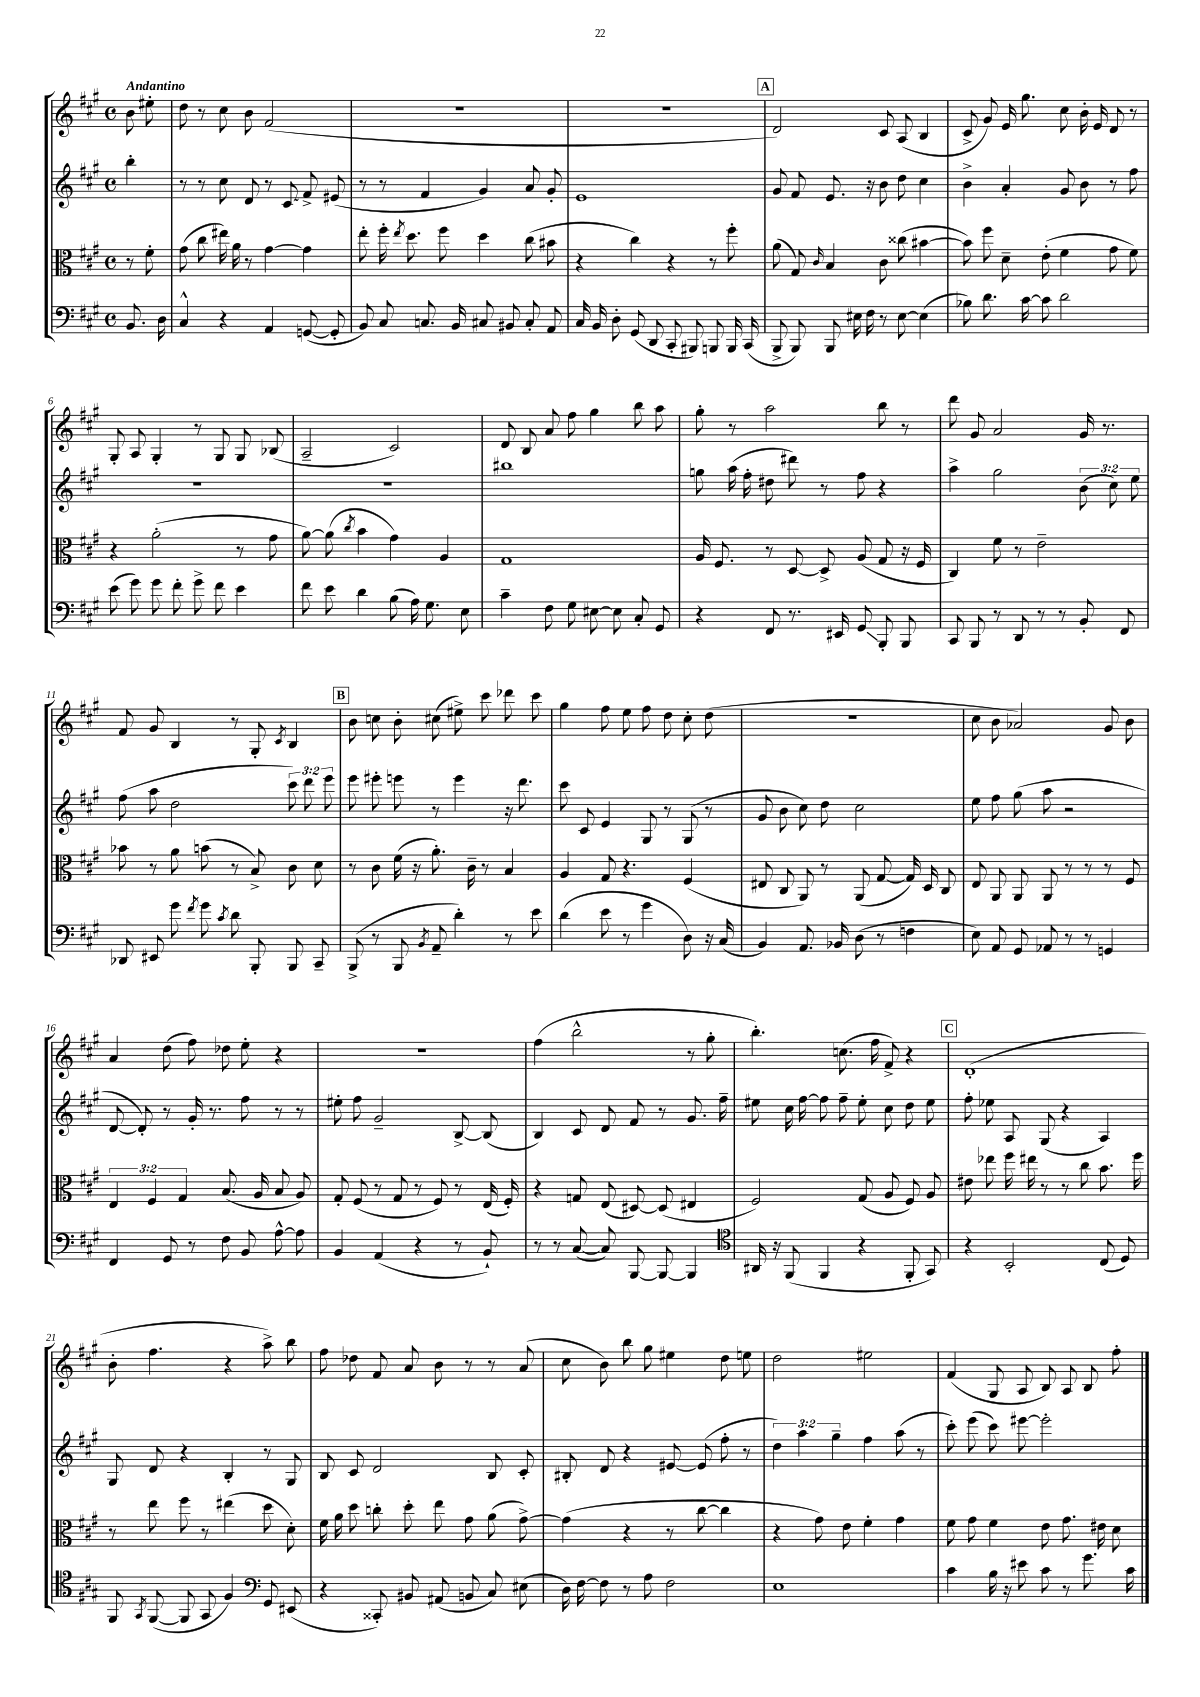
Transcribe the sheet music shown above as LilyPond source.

<<
\new StaffGroup <<
\new Staff = "s0" {
    \clef treble \key a \major \defaultTimeSignature \time 4/4 \partial 4 \tempo "Andantino"
    \autoBeamOff b'8 eis''8-. |
    d''8 r8 cis''8 b'8 fis'2( |
    r1 |
    R1 |
    \mark \markup { \box "A" } d'2) cis'8 a8( b4 |
    cis'8-> gis'8) e'16 gis''8. cis''8 b'16-. e'16 d'8 r8 |
    gis8-. a8 gis4-. r8 gis8 gis8 bes8( |
    a2-- cis'2) |
    d'8 b8 a'8 fis''8 gis''4 b''8 a''8 |
    gis''8-. r8 a''2 b''8 r8 |
    d'''8 gis'8 a'2 gis'16 r8. |
    fis'8 gis'8 b4 r8 gis8-. \acciaccatura { cis'8 } b4 |
    \mark \markup { \box "B" } b'8 c''8 b'8-. cis''8( eis''8->) cis'''8 des'''8 cis'''8 |
    gis''4 fis''8 e''8 fis''8 d''8 cis''8-. d''8( |
    R1 |
    cis''8 b'8 aes'2) gis'8 b'8 |
    a'4 d''8( fis''8) des''8 e''8-. r4 |
    R1 |
    fis''4( b''2-^ r8 gis''8-. |
    b''4.-.) c''8.( fis''16 fis'8->) r4 |
    \mark \markup { \box "C" } d'1-.( |
    b'8-. fis''4. r4 a''8->) b''8 |
    fis''8 des''8 fis'8 a'8 b'8 r8 r8 a'8( |
    cis''8 b'8) b''8 gis''8 eis''4 d''8 e''8 |
    d''2 eis''2 |
    fis'4( gis8 a8 b8) a8 b8 fis''8-. \bar "|." |
}
\new Staff = "s1" {
    \clef treble \key a \major \defaultTimeSignature \time 4/4 \override Staff.TupletNumber.text = #tuplet-number::calc-fraction-text \partial 4
    \autoBeamOff b''4-. |
    r8 r8 cis''8 d'8 r8 \once \override Glissando.style = #'zigzag cis'8\glissando fis'8-> eis'8( |
    r8 r8 fis'4 gis'4) a'8 gis'8-. |
    e'1 |
    \mark \markup { \box "A" } gis'8 fis'8 e'8. r16 b'8 d''8 cis''4 |
    b'4-> a'4-. gis'8 b'8 r8 fis''8 |
    R1 |
    R1 |
    bis''1 |
    g''8 a''16( fis''16-. dis''8 dis'''8) r8 fis''8 r4 |
    a''4-> gis''2 \tuplet 3/2 { b'8( cis''8) e''8 } |
    fis''8( a''8 d''2 \tuplet 3/2 { cis'''8) d'''8 e'''8 } |
    \mark \markup { \box "B" } e'''8 eis'''8-. e'''8 r8 e'''4 r16 d'''8. |
    cis'''8 cis'8 e'4 gis8 r8 gis8( r8 |
    gis'8 b'8 cis''8) d''8 cis''2 |
    e''8 fis''8 gis''8( a''8 r2 |
    d'8~ d'8-.) r8 gis'16-. r8. fis''8 r8 r8 |
    eis''8-. fis''8 gis'2-- b8~-> b8( |
    b4) cis'8 d'8 fis'8 r8 gis'8. fis''16-- |
    eis''8 cis''16 fis''16~ fis''8 fis''8-- eis''8-. cis''8 d''8 eis''8 |
    \mark \markup { \box "C" } fis''8-. ees''8 a8 gis8( r4 a4) |
    gis8 d'8 r4 b4-. r8 gis8 |
    b8 cis'8 d'2 b8 cis'8-. |
    bis8-. d'8 r4 eis'8~ eis'8( fis''8-. r8 |
    \tuplet 3/2 { d''4) a''4 gis''4-- } fis''4 a''8( r8 |
    cis'''8-.) e'''8( cis'''8) eis'''8~ eis'''2-. \bar "|." |
}
\new Staff = "s2" {
    \clef alto \key a \major \defaultTimeSignature \time 4/4 \override Staff.TupletNumber.text = #tuplet-number::calc-fraction-text \partial 4
    \autoBeamOff r8 fis'8-. |
    gis'8( cis''8 eis''16) a'16 r8 gis'4~ gis'4 |
    e''8-. fis''16-. \acciaccatura { e''8 } d''8. fis''8 d''4 cis''8( bis'8 |
    r4 cis''4) r4 r8 fis''8-. |
    \mark \markup { \box "A" } a'8( gis8) \grace { cis'16 } b4 cis'8 cisis''8( bis'4~ |
    bis'8) fis''8 d'8-- e'8-.( fis'4 gis'8 fis'8) |
    r4 a'2-.( r8 gis'8 |
    a'8~) a'8( \acciaccatura { cis''8 } b'4 gis'4) a4 |
    gis1 |
    a16 fis8. r8 d8~ d8-> a8( gis8 r16 fis16 |
    cis4) fis'8 r8 e'2-- |
    bes'8 r8 a'8 b'8( r8 b8->) cis'8 d'8 |
    \mark \markup { \box "B" } r8 cis'8 fis'16( r16 a'8.-.) cis'16-- r8 b4 |
    a4 gis8 r4. fis4( |
    eis8 cis8 a,8) r8 a,8( gis8~ gis16) d16 cis8 |
    e8 a,8 a,8 a,8 r8 r8 r8 fis8 |
    \tuplet 3/2 { e4 fis4 gis4 } b8.( a16 b8 a8) |
    gis8-. fis8( r8 gis8 r8 fis8) r8 e16( fis16-.) |
    r4 g8 e8( dis8~) dis8( eis4 |
    fis2) gis8( a8 fis8) a8 |
    \mark \markup { \box "C" } eis'8 ees''8 fis''16 eis''16 r8 r8 cis''8 b'8. fis''16 |
    r8 e''8 fis''8 r8 eis''4( d''8 d'8-.) |
    fis'16 a'16 d''8 c''8-. d''8-. e''8 gis'8 a'8( gis'8~->) |
    gis'4( r4 r8 cis''8~ cis''4 |
    r4 gis'8) e'8 fis'4-. gis'4 |
    fis'8 gis'8 fis'4 e'8 gis'8. eis'16 d'8 \bar "|." |
}
\new Staff = "s3" {
    \clef bass \key a \major \defaultTimeSignature \time 4/4 \partial 4
    \autoBeamOff b,8. d16 |
    cis4-^ r4 a,4 g,8~( g,8-. |
    b,8) cis8 c8. b,16 cis8 bis,8 cis8-. a,8 |
    cis16 b,16 d8-. gis,8( d,8 cis,8-. bis,,8) b,,8 b,,16 cis,16( |
    \mark \markup { \box "A" } b,,8-> b,,8) b,,8 eis16 fis16 r8 eis8~ eis4( |
    bes8) d'8. cis'16~ cis'8 d'2 |
    e'8( gis'8) gis'8 fis'8-. gis'8-> fis'8 e'4 |
    fis'8 e'8 d'4 b8( a16) gis8. e8 |
    cis'4-- fis8 gis8 eis8~ eis8 cis8-. gis,8 |
    r4 fis,8 r8. eis,16 gis,8\glissando b,,8-. b,,8 |
    cis,8 b,,8 r8 d,8 r8 r8 b,8-. fis,8 |
    des,8 eis,8 gis'8 \acciaccatura { fis'8 } gis'8 \acciaccatura { cis'8 } d'8 b,,8-. b,,8 cis,8-- |
    \mark \markup { \box "B" } b,,8->( r8 b,,8 \acciaccatura { b,8 } a,8-- d'4-.) r8 e'8 |
    d'4( e'8 r8 gis'4 d8) r16 cis16( |
    b,4) a,8. bes,16 d8( r8 f4 |
    e8) a,8 gis,8 aes,8 r8 r8 g,4 |
    fis,4 gis,8 r8 fis8 b,8 a8~-^ a8 |
    b,4 a,4( r4 r8 b,8-!) |
    r8 r8 cis8~( cis8) b,,8~ b,,8~ b,,4 |
    \clef tenor ais,16 r16 fis,8( fis,4 r4 fis,8-. gis,8) |
    \mark \markup { \box "C" } r4 b,2-. cis8( d8) |
    fis,8 \acciaccatura { gis,8 } fis,8~( fis,8 gis,8 fis4) \clef bass gis,8 eis,8( |
    r4 cisis,8-.) bis,8 ais,8( b,8 cis8) eis8( |
    d16) fis16~ fis8 r8 a8 fis2 |
    e1 |
    cis'4 b16 r16 eis'8 cis'8 r8 gis'8. cis'16 \bar "|." |
}
>>
>>
